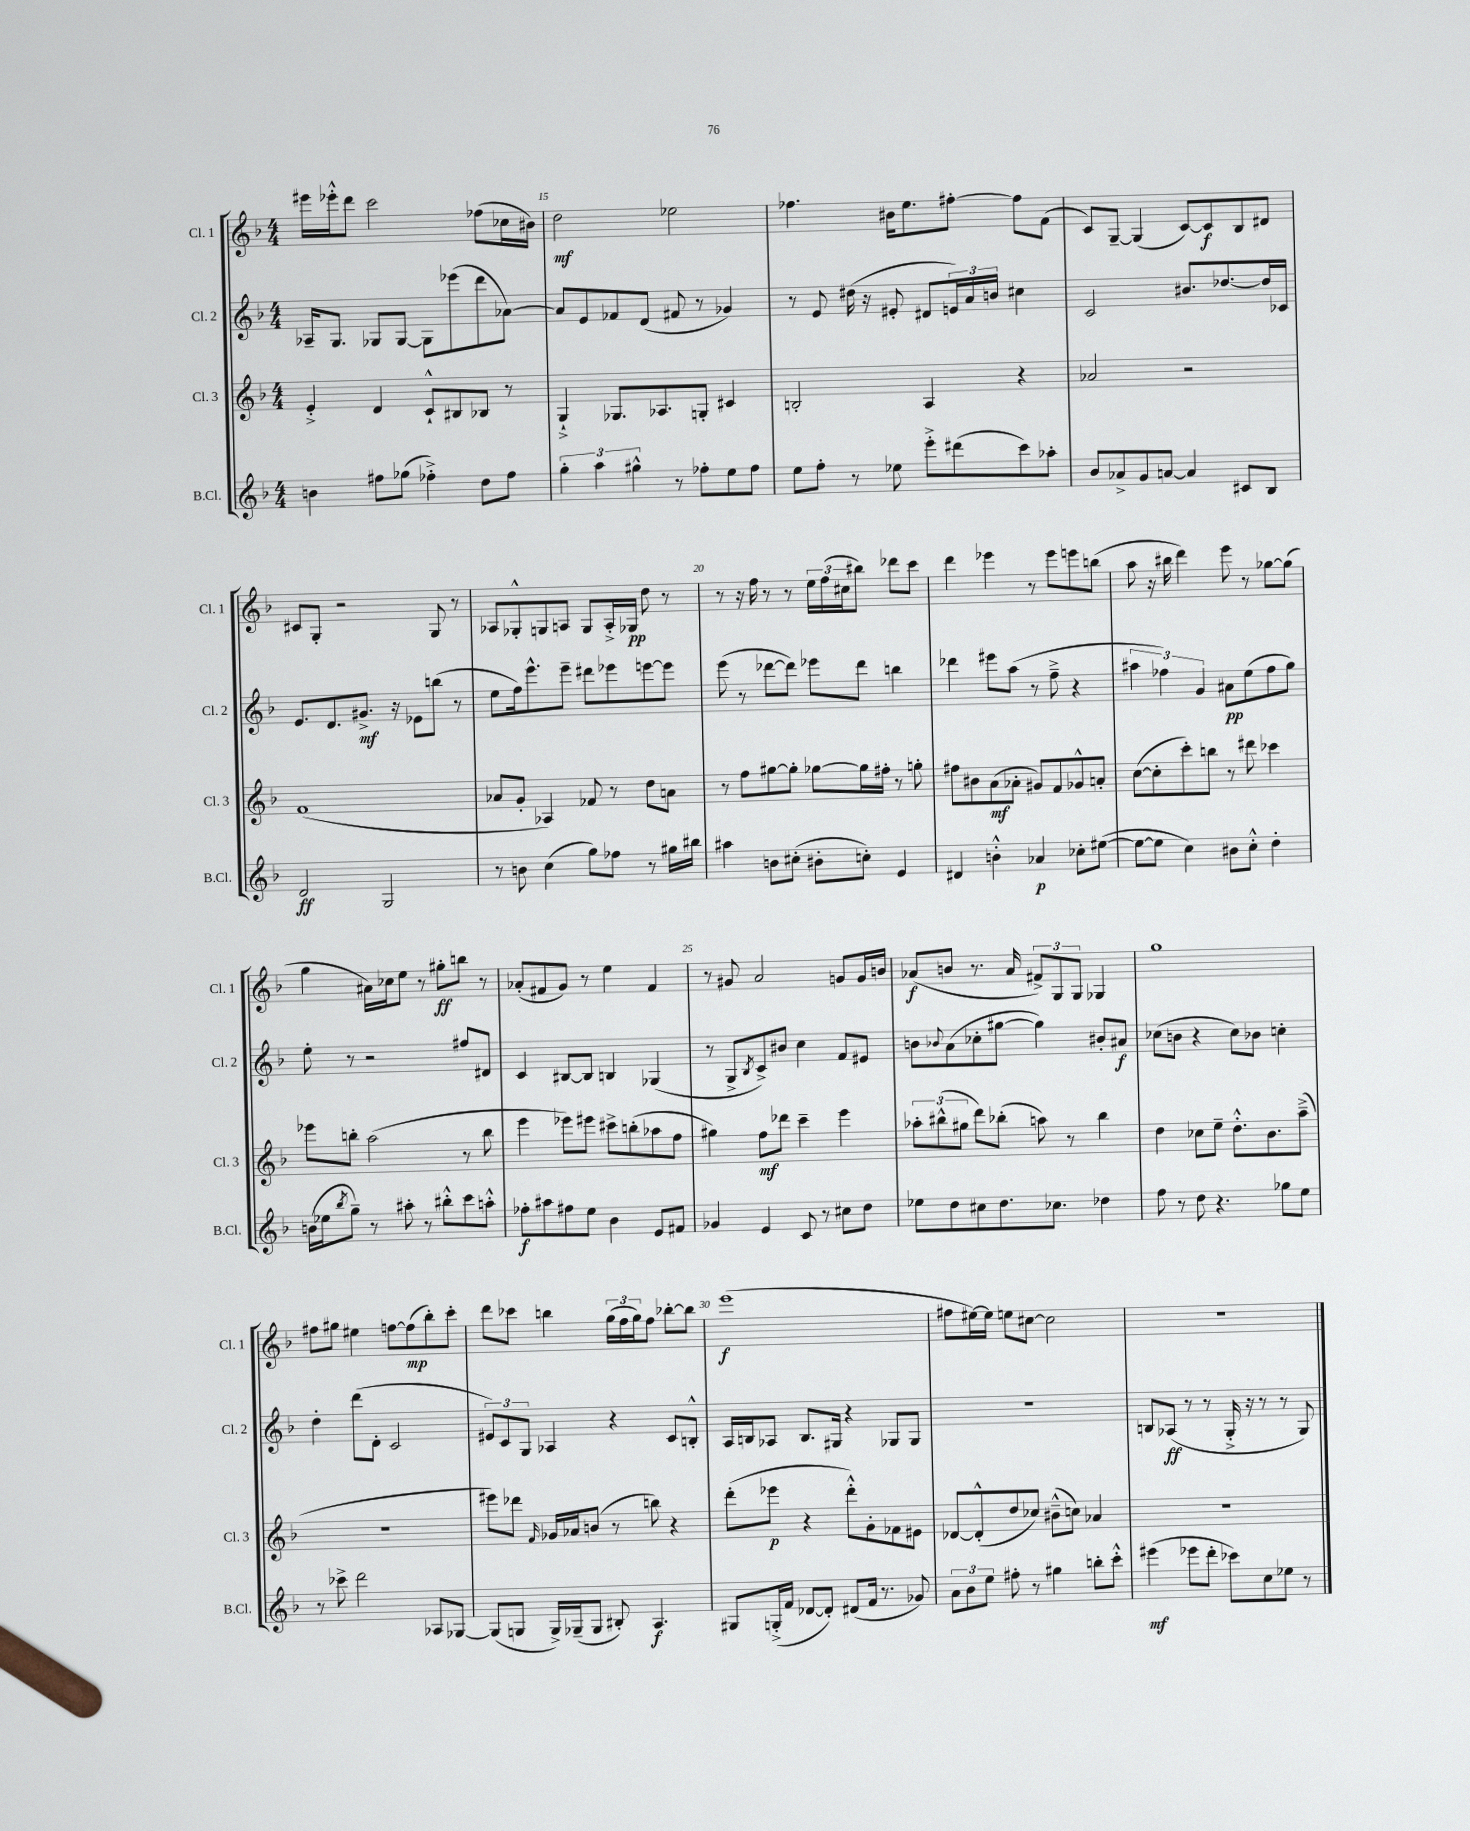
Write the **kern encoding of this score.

**kern	**dynam	**kern	**dynam	**kern	**dynam	**kern	**dynam
*part4	*part4	*part3	*part3	*part2	*part2	*part1	*part1
*staff4	*staff4	*staff3	*staff3	*staff2	*staff2	*staff1	*staff1
*I"B.Cl.	*	*I"Cl. 3	*	*I"Cl. 2	*	*I"Cl. 1	*
*I'B.Cl.	*	*I'Cl. 3	*	*I'Cl. 2	*	*I'Cl. 1	*
*clefG2	*	*clefG2	*	*clefG2	*	*clefG2	*
*k[b-]	*	*k[b-]	*	*k[b-]	*	*k[b-]	*
*M4/4	*	*M4/4	*	*M4/4	*	*M4/4	*
=14	=14	=14	=14	=14	=14	=14	=14
4bn\	.	4e'^/	.	16A-X~/KL	.	16eee#X\LL	.
.	.	.	.	8.G/J	.	16eee-X'^^\J	.
.	.	.	.	.	.	8ddd\J	.
8ff#X\L	.	4d/	.	8G-X/L	.	2ccc\	.
(8gg-X\J	.	.	.	[8G-/J	.	.	.
4ff-X'^\)	.	8c`^^/L	.	8G-\L]	.	.	.
.	.	8B#X/	.	(8eee-X\	.	.	.
8dd\L	.	8B-X/J	.	8ddd\	.	(8ff-X\L	.
8ff-\J	.	8r	.	[8a-X\J)	.	16cc-X\L	.
.	.	.	.	.	.	16b#X\JJ)	.
=15	=15	=15	=15	=15	=15	=15	=15
6gg'\	.	4G`^/	.	8a-/L]	.	2dd\	mf
.	.	.	.	8e/	.	.	.
6aa\	.	.	.	.	.	.	.
.	.	8.G-X/L	.	8f-X/	.	.	.
6gg#X^^\	.	.	.	.	.	.	.
.	.	.	.	(8d/J	.	.	.
.	.	8.A-X/	.	.	.	.	.
8r	.	.	.	8f#X/	.	2ee-X\	.
8ff-X'\L	.	8Gn'/J	.	8r	.	.	.
8ee\	.	4c#X/	.	4g-X/)	.	.	.
8ff-\J	.	.	.	.	.	.	.
=16	=16	=16	=16	=16	=16	=16	=16
8ee\L	.	2Bn'/	.	8r	.	4.ff-X\	.
8ff'\J	.	.	.	8e/	.	.	.
8r	.	.	.	(16dd#X\	.	.	.
.	.	.	.	16r	.	.	.
8ee-X\	.	.	.	8e#X'/	.	16b#X\KL	.
.	.	.	.	.	.	8.ee\	.
8eee'^\L	.	4A/	.	8d#X/L	.	.	.
(8ddd#X\	.	.	.	24en/L)	.	[8ff#X'\J	.
.	.	.	.	24a/	.	.	.
.	.	.	.	24bn/JJ	.	.	.
8ccc\)	.	4r	.	4cc#X\	.	8ff#\L]	.
8aa-X'\J	.	.	.	.	.	(8f\J	.
=17	=17	=17	=17	=17	=17	=17	=17
8b-/L	.	2a-X/	.	2c/	.	8c/L)	.
8a-X^/	.	.	.	.	.	[8G~/J	.
8g/	.	.	.	.	.	(4G/]	.
[8an/J	.	.	.	.	.	.	.
4a/]	.	2r	.	8.b#X/L	.	[8c/L)	.
.	.	.	.	.	.	8c/]	f
.	.	.	.	[8.dd-X/	.	.	.
8c#X/L	.	.	.	.	.	8B-/	.
8B-/J	.	.	.	16dd-/L]	.	8d#X/J	.
.	.	.	.	16c-X/JJ	.	.	.
!!LO:LB:g=z
=18	=18	=18	=18	=18	=18	=18	=18
2d/	ff	(1f	.	8.e/L	.	8c#X/L	.
.	.	.	.	.	.	8G'/J	.
.	.	.	.	8.d/	.	.	.
.	.	.	.	.	.	2r	.
.	.	.	.	8.g#X^/J	mf	.	.
2G/	.	.	.	.	.	.	.
.	.	.	.	16r	.	.	.
.	.	.	.	8e-X\L	.	.	.
.	.	.	.	(8bbn\J	.	8G/	.
.	.	.	.	8r	.	8r	.
=19	=19	=19	=19	=19	=19	=19	=19
8r	.	8a-X/L	.	8ee\L	.	8A-X/L	.
8bn\	.	8g'/J	.	16ff\k)	.	8G-X'^^/	.
.	.	.	.	8.eee^^\	.	.	.
(4cc\	.	4A-X/)	.	.	.	8Gn/	.
.	.	.	.	8eee~\J	.	8An/J	.
8gg\L)	.	8f-X/	.	8ddd#X\L	.	8G/L	.
8ff-X\J	.	8r	.	8eee-X\	.	16A'^/L	.
.	.	.	.	.	.	16G-X/JJ	pp
8r	.	8dd\L	.	[8eeen\	.	8dd\	.
16gg#X\LL	.	8an\J	.	8eee\J]	.	8r	.
16bb#X\JJ	.	.	.	.	.	.	.
=20	=20	=20	=20	=20	=20	=20	=20
4aa#X\	.	8r	.	(8eee\	.	8r	.
.	.	8ff\L	.	8r	.	16r	.
.	.	.	.	.	.	16ff\	.
8bn\L	.	[8gg#X\	.	[8ddd-X\L	.	8r	.
(8cc#X'\J	.	8gg#'\J]	.	8ddd-\J])	.	8r	.
8b#X'\L	.	[8gg-X\L	.	8eee-X\L	.	24ee\LL	.
.	.	.	.	.	.	(24ff\	.
.	.	.	.	.	.	24cc#X\J	.
8ccn'\J)	.	16gg-\L]	.	8ddd-\J	.	8bb#X\J)	.
.	.	16ff#X'\JJ	.	.	.	.	.
4e/	.	8r	.	4bbn\	.	8ddd-X\L	.
.	.	8ggn'\	.	.	.	8ccc\J	.
=21	=21	=21	=21	=21	=21	=21	=21
4d#X/	.	8ff#X\L	.	4ddd-X\	.	4ddd\	.
.	.	8b#X\	.	.	.	.	.
4bn'^^\	.	(8a\	mf	8eee#X\L	.	4eee-X\	.
.	.	8a-X'\J	.	(8aa\J	.	.	.
4a-X/	p	8g#X/L)	.	8r	.	8r	.
.	.	8f/	.	8ff~^\	.	8eee-\L	.
8cc-X'\L	.	8g-X^^/	.	4r	.	8eeen\	.
([8ee#X\J	.	8an'/J	.	.	.	(8bbn\J	.
=22	=22	=22	=22	=22	=22	=22	=22
8ee#\L_	.	([8cc\L	.	6aa#X\	.	8aa\	.
8ee#\J]	.	8cc'\]	.	.	.	16r	.
.	.	.	.	6ff-X\)	.	.	.
.	.	.	.	.	.	16bb#X\	.
4cc\)	.	8ccc'\)	.	.	.	4ddd\)	.
.	.	.	.	6g/	.	.	.
.	.	8bbn\J	.	.	.	.	.
8b#X\L	.	8r	.	8a#X\L	pp	8eee\	.
8cc'^^\J	.	8ddd#X\	.	(8ee\	.	8r	.
4dd'\	.	4ccc-X\	.	8ff-\	.	[8gg-X\L	.
.	.	.	.	8gg\J)	.	(8gg-\J]	.
!!LO:LB:g=z
=23	=23	=23	=23	=23	=23	=23	=23
(16bn\LL	.	8eee-X\L	.	8ee'\	.	4gg\	.
16ee-X\J	.	.	.	.	.	.	.
8qbb-/	.	.	.	.	.	.	.
8gg~\J)	.	8bbn'\J	.	8r	.	.	.
8r	.	(2aa\	.	2r	.	16a#X\LL)	.
.	.	.	.	.	.	16cc-X\J	.
8aa#X'\	.	.	.	.	.	8ee\J	.
8r	.	.	.	.	.	8r	.
8bb#X'^^\L	.	.	.	.	.	8gg#X'\L	ff
8ccc\	.	8r	.	8ff#X/L	.	8bbn\J	.
8aan'^^\J	.	8bb\	.	8d#X/J	.	8r	.
=24	=24	=24	=24	=24	=24	=24	=24
8ff-X'\L	f	4eee\	.	4c/	.	(8a-X'/L	.
8aa#X\	.	.	.	.	.	8f#X/	.
8ff#X\	.	8eee-X\L)	.	[8B#X/L	.	8g/J)	.
8ee\J	.	8eee#X\J	.	8B#/J]	.	8r	.
4b-\	.	8ccc#X^\L	.	4Bn/	.	4ee\	.
.	.	(8bbn'\	.	.	.	.	.
8e/L	.	8aa-X\	.	(4G-X/	.	4f#/	.
8f#X/J	.	8ff\J	.	.	.	.	.
=25	=25	=25	=25	=25	=25	=25	=25
4g-X/	.	4gg#X\)	.	8r	.	8r	.
.	.	.	.	8G^/L	.	8g#X/	.
.	.	.	.	8qB-/	.	.	.
4e/	.	8ff\L	mf	8c^/)	.	2a/	.
.	.	8ddd-X\J	.	8b#X/J	.	.	.
8c/	.	4ccc~\	.	4cc\	.	.	.
8r	.	.	.	.	.	.	.
8cc#X\L	.	4eee\	.	8f/L	.	8gn/L	.
8dd\J	.	.	.	8e#X/J	.	16g/L	.
.	.	.	.	.	.	16bn/JJ	.
=26	=26	=26	=26	=26	=26	=26	=26
8ee-X\L	.	12aa-X'\L	.	8bn\L	.	(8a-X/L	f
.	.	(12bb#X^^\	.	.	.	.	.
.	.	.	.	8qqb-X/	.	.	.
8dd\	.	.	.	(8a\	.	8bn/J	.
.	.	12gg#X\J	.	.	.	.	.
8cc#X\	.	8ddd\L)	.	8cc-X'\	.	8.r	.
8.dd\	.	(8bb-X'\J	.	[8gg#X\J	.	.	.
.	.	.	.	.	.	16a-/	.
.	.	8aan\)	.	4gg#\])	.	12f#X^/L)	.
8.cc-X\J	.	.	.	.	.	.	.
.	.	.	.	.	.	12G/	.
.	.	8r	.	.	.	.	.
.	.	.	.	.	.	12G/J	.
4dd-X\	.	4bb-\	.	8b#X'/L	.	4G-X/	.
.	.	.	.	8a#X/J	f	.	.
=27	=27	=27	=27	=27	=27	=27	=27
8ff\	.	4dd\	.	(8cc-X\L	.	1gg	.
8r	.	.	.	8bn\J	.	.	.
8dd\	.	8cc-X\L	.	4r	.	.	.
4.r	.	8ee~\J	.	.	.	.	.
.	.	8.dd'^^\L	.	8cc-\L)	.	.	.
.	.	.	.	8b-X\J	.	.	.
.	.	8.b-\	.	.	.	.	.
8gg-X\L	.	.	.	4ccn'\	.	.	.
8ee\J	.	(8aa~^\J	.	.	.	.	.
!!LO:LB:g=z
=28	=28	=28	=28	=28	=28	=28	=28
8r	.	1r	.	4dd'\	.	8ff#X\L	.
8ccc-X^\	.	.	.	.	.	8gg#X\J	.
2ddd\	.	.	.	(8ddd\L	.	4ee#X\	.
.	.	.	.	8d'\J	.	.	.
.	.	.	.	2c/	.	[8ffn\L	.
.	.	.	.	.	.	(8ff\]	mp
8A-X/L	.	.	.	.	.	8bb-'\)	.
[8G-X/J	.	.	.	.	.	8ccc'\J	.
=29	=29	=29	=29	=29	=29	=29	=29
(8G-/L]	.	8eee#X\L)	.	12e#X/L)	.	8ddd\L	.
.	.	.	.	12c/	.	.	.
8Gn/J	.	8ddd-X\J	.	.	.	8ccc-X\J	.
.	.	.	.	12G/J	.	.	.
.	.	16qqf/	.	.	.	.	.
16G^/LL)	.	16g-X/LL	.	4A-X/	.	4bbn\	.
(16G-X~/J	.	16a-X/J	.	.	.	.	.
8G-/J	.	(8bn/J	.	.	.	.	.
8B#X'/)	.	8r	.	4r	.	(24gg\LL	.
.	.	.	.	.	.	24ff\	.
.	.	.	.	.	.	24gg\J)	.
4.A/	f	8bbn\)	.	.	.	8ff\J	.
.	.	4r	.	8c/L	.	[8bb-X'\L	.
.	.	.	.	8Bn'^^/J	.	8bb-\J]	.
=30	=30	=30	=30	=30	=30	=30	=30
8G#X/L	.	(8ddd'\L	.	16A/LL	.	(1eee	f
.	.	.	.	16Bn/J	.	.	.
(16Gn'^/L	.	8eee-X\J	p	8A-X/J	.	.	.
16f/JJ	.	.	.	.	.	.	.
[8d-X/L	.	4r	.	8.B/L	.	.	.
8d-'/J])	.	.	.	.	.	.	.
.	.	.	.	16G#X/Jk	.	.	.
(8d#X/L	.	8ddd'^^\L)	.	4r	.	.	.
16f/Jk	.	8g'\	.	.	.	.	.
8.r	.	.	.	.	.	.	.
.	.	8f-X\	.	8G-X/L	.	.	.
8g-X/)	.	8e#X\J	.	8G-/J	.	.	.
=31	=31	=31	=31	=31	=31	=31	=31
12a\L	.	[8d-X/L	.	1r	.	8ff#X\L	.
12b-\	.	.	.	.	.	.	.
.	.	(8d-'^^/]	.	.	.	[16ee#X\L)	.
12ee\J	.	.	.	.	.	.	.
.	.	.	.	.	.	16ee#\JJ]	.
8ff#X'\	.	8dd/	.	.	.	8een\L	.
8r	.	8cc-X/J)	.	.	.	[8cc#X\J	.
4gg#X\	.	(8b#X~^^\L	.	.	.	2cc#\]	.
.	.	8ccn\J)	.	.	.	.	.
8bbn'\L	.	4a-X/	.	.	.	.	.
8ccc'^^\J	.	.	.	.	.	.	.
=32	=32	=32	=32	=32	=32	=32	=32
(4eee#X\	mf	1r	.	8Bn/L	.	1r	.
.	.	.	.	(8A-X/J	ff	.	.
8eee-X\L	.	.	.	8r	.	.	.
8ddd'\J	.	.	.	8r	.	.	.
8ccc-X\L)	.	.	.	16G'^/	.	.	.
.	.	.	.	16r	.	.	.
8cc\	.	.	.	8r	.	.	.
8ee-X\J	.	.	.	8r	.	.	.
8r	.	.	.	8G/)	.	.	.
==	==	==	==	==	==	==	==
*-	*-	*-	*-	*-	*-	*-	*-
